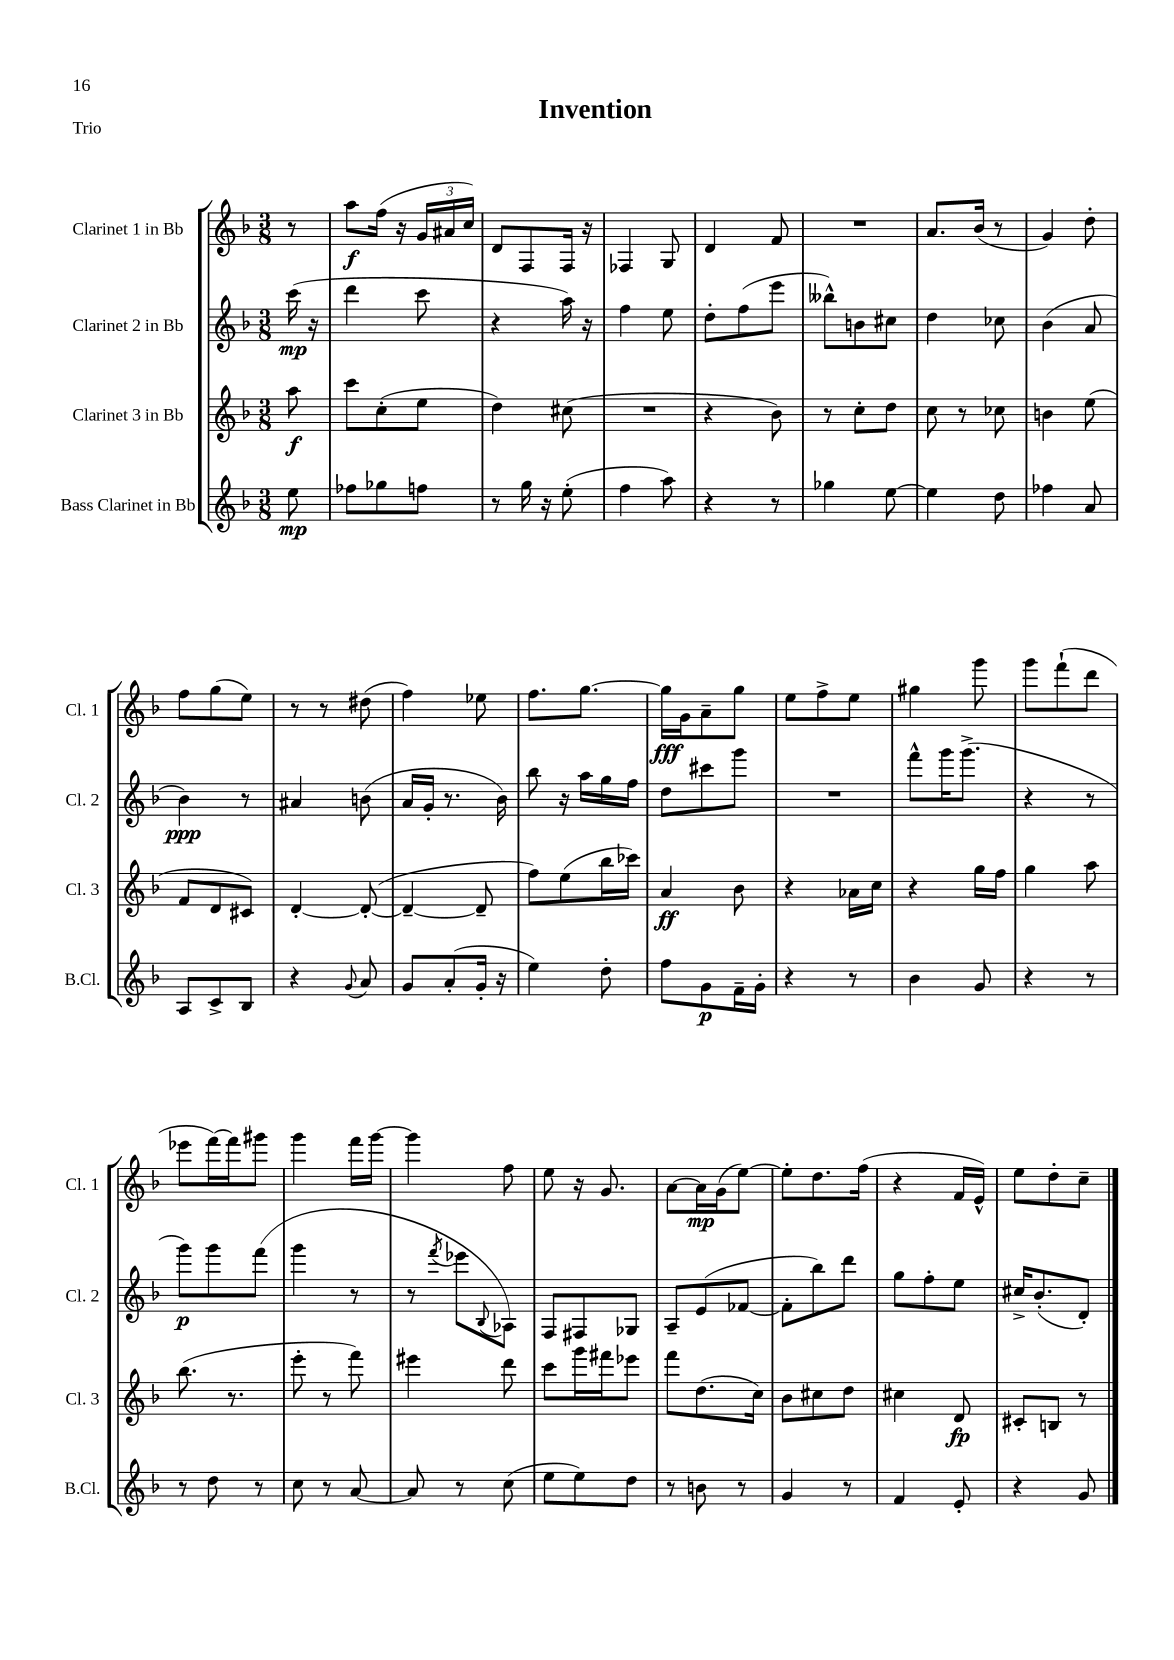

**kern	**dynam	**kern	**dynam	**kern	**dynam	**kern	**dynam
*part4	*part4	*part3	*part3	*part2	*part2	*part1	*part1
*staff4	*staff4	*staff3	*staff3	*staff2	*staff2	*staff1	*staff1
*I"Bass Clarinet in Bb	*	*I"Clarinet 3 in Bb	*	*I"Clarinet 2 in Bb	*	*I"Clarinet 1 in Bb	*
*I'B.Cl.	*	*I'Cl. 3	*	*I'Cl. 2	*	*I'Cl. 1	*
*clefG2	*	*clefG2	*	*clefG2	*	*clefG2	*
*k[b-]	*	*k[b-]	*	*k[b-]	*	*k[b-]	*
*M3/8	*	*M3/8	*	*M3/8	*	*M3/8	*
=	=	=	=	=	=	=	=
8ee\	mp	8aa\	f	(16ccc\	mp	8r	.
.	.	.	.	16r	.	.	.
=1	=1	=1	=1	=1	=1	=1	=1
8ff-X\L	.	8ccc\L	.	4ddd\	.	8aa\L	f
8gg-X\	.	(8cc'\	.	.	.	(16ff\Jk	.
.	.	.	.	.	.	16r	.
8ffn\J	.	8ee\J	.	8ccc\	.	24g/LL	.
.	.	.	.	.	.	24a#X/	.
.	.	.	.	.	.	24cc/JJ)	.
=2	=2	=2	=2	=2	=2	=2	=2
8r	.	4dd\)	.	4r	.	8d/L	.
16gg\	.	.	.	.	.	8F/	.
16r	.	.	.	.	.	.	.
(8ee'\	.	(8cc#X\	.	16aa\)	.	16F/Jk	.
.	.	.	.	16r	.	16r	.
=3	=3	=3	=3	=3	=3	=3	=3
4ff\	.	4.r	.	4ff\	.	4F-X/	.
8aa\)	.	.	.	8ee\	.	8G/	.
=4	=4	=4	=4	=4	=4	=4	=4
4r	.	4r	.	8dd'\L	.	4d/	.
.	.	.	.	(8ff\	.	.	.
8r	.	8b-\)	.	8eee\J	.	8f/	.
=5	=5	=5	=5	=5	=5	=5	=5
4gg-X\	.	8r	.	8bb--X^^\L)	.	4.r	.
.	.	8cc'\L	.	8bn\	.	.	.
[8ee\	.	8dd\J	.	8cc#X\J	.	.	.
=6	=6	=6	=6	=6	=6	=6	=6
4ee\]	.	8cc\	.	4dd\	.	8.a/L	.
.	.	8r	.	.	.	.	.
.	.	.	.	.	.	(16b-/Jk	.
8dd\	.	8cc-X\	.	8cc-X\	.	8r	.
=7	=7	=7	=7	=7	=7	=7	=7
4ff-X\	.	4bn\	.	(4b-\	.	4g/)	.
8a/	.	(8ee\	.	8a/	.	8dd'\	.
!!LO:LB:g=z
=8	=8	=8	=8	=8	=8	=8	=8
8A/L	.	8f/L	.	4b-\)	ppp	8ff\L	.
8c^/	.	8d/	.	.	.	(8gg\	.
8B-/J	.	8c#X/J)	.	8r	.	8ee\J)	.
=9	=9	=9	=9	=9	=9	=9	=9
4r	.	[4d'/	.	4a#X/	.	8r	.
.	.	.	.	.	.	8r	.
8qqg/	.	.	.	.	.	.	.
8a/	.	(8d'/_	.	(8bn\	.	(8dd#X\	.
=10	=10	=10	=10	=10	=10	=10	=10
8g/L	.	4d~/_	.	16a/LL	.	4ff\)	.
.	.	.	.	16g'/JJ	.	.	.
(8a'/	.	.	.	8.r	.	.	.
16g'/Jk	.	8d~/]	.	.	.	8ee-X\	.
16r	.	.	.	16b-\)	.	.	.
=11	=11	=11	=11	=11	=11	=11	=11
4ee\)	.	8ff\L)	.	8bb-\	.	8.ff\L	.
.	.	(8ee\	.	16r	.	.	.
.	.	.	.	16aa\LL	.	[8.gg\J	.
8dd'\	.	16bb-\L	.	16gg\	.	.	.
.	.	16ccc-X\JJ)	.	16ff\JJ	.	.	.
=12	=12	=12	=12	=12	=12	=12	=12
8ff\L	.	4a/	ff	8dd\L	.	16gg\LL]	fff
.	.	.	.	.	.	16g\J	.
8g\	p	.	.	8ccc#X\	.	8a~\	.
16f~\L	.	8b-\	.	8ggg\J	.	8gg\J	.
16g'\JJ	.	.	.	.	.	.	.
=13	=13	=13	=13	=13	=13	=13	=13
4r	.	4r	.	4.r	.	8ee\L	.
.	.	.	.	.	.	8ff^\	.
8r	.	16a-X\LL	.	.	.	8ee\J	.
.	.	16cc\JJ	.	.	.	.	.
=14	=14	=14	=14	=14	=14	=14	=14
4b-\	.	4r	.	8fff^^\L	.	4gg#X\	.
.	.	.	.	16ggg\K	.	.	.
.	.	.	.	(8.ggg^\J	.	.	.
8g/	.	16gg\LL	.	.	.	8ggg\	.
.	.	16ff\JJ	.	.	.	.	.
=15	=15	=15	=15	=15	=15	=15	=15
4r	.	4gg\	.	4r	.	8ggg\L	.
.	.	.	.	.	.	(8fff`\	.
8r	.	8aa\	.	8r	.	8ddd\J	.
!!LO:LB:g=z
=16	=16	=16	=16	=16	=16	=16	=16
8r	.	(8.bb-\	.	8ggg\L)	p	8eee-X\L	.
8dd\	.	.	.	8ggg\	.	[16fff\L)	.
.	.	8.r	.	.	.	16fff\J]	.
8r	.	.	.	(8fff\J	.	8ggg#X\J	.
=17	=17	=17	=17	=17	=17	=17	=17
8cc\	.	8eee'\	.	4ggg\	.	4ggg\	.
8r	.	8r	.	.	.	.	.
[8a/	.	8fff\)	.	8r	.	16fff\LL	.
.	.	.	.	.	.	[16ggg\JJ	.
=18	=18	=18	=18	=18	=18	=18	=18
8a/]	.	4eee#X\	.	8r	.	4ggg\]	.
.	.	.	.	8qfff/	.	.	.
8r	.	.	.	8eee-X\L	.	.	.
.	.	.	.	8qqB-/	.	.	.
(8cc\	.	8ddd\	.	8A-X\J)	.	8ff\	.
=19	=19	=19	=19	=19	=19	=19	=19
8ee\L	.	8ccc\L	.	8F/L	.	8ee\	.
8ee\)	.	16ggg\L	.	8F#X/	.	16r	.
.	.	16fff#X\J	.	.	.	8.g/	.
8dd\J	.	8eee-X\J	.	8G-X/J	.	.	.
=20	=20	=20	=20	=20	=20	=20	=20
8r	.	8fff\L	.	8A~/L	.	[8a\L	.
8bn\	.	(8.dd\	.	(8e/	.	16a\L]	mp
.	.	.	.	.	.	(16g\J	.
8r	.	.	.	[8f-X/J	.	[8ee\J)	.
.	.	16cc\Jk)	.	.	.	.	.
=21	=21	=21	=21	=21	=21	=21	=21
4g/	.	8b-\L	.	8f-'\L]	.	8ee'\L]	.
.	.	8cc#X\	.	8bb-\)	.	8.dd\	.
8r	.	8dd\J	.	8ddd\J	.	.	.
.	.	.	.	.	.	(16ff\Jk	.
=22	=22	=22	=22	=22	=22	=22	=22
4f/	.	4cc#X\	.	8gg\L	.	4r	.
.	.	.	.	8ff'\	.	.	.
8e'/	.	8d/	fp	8ee\J	.	16f/LL	.
.	.	.	.	.	.	16e^^/JJ)	.
=23	=23	=23	=23	=23	=23	=23	=23
4r	.	8c#X'/L	.	16cc#X^/KL	.	8ee\L	.
.	.	.	.	(8.b-'/	.	.	.
.	.	8Bn/J	.	.	.	8dd'\	.
8g/	.	8r	.	8d'/J)	.	8cc~\J	.
==	==	==	==	==	==	==	==
*-	*-	*-	*-	*-	*-	*-	*-
